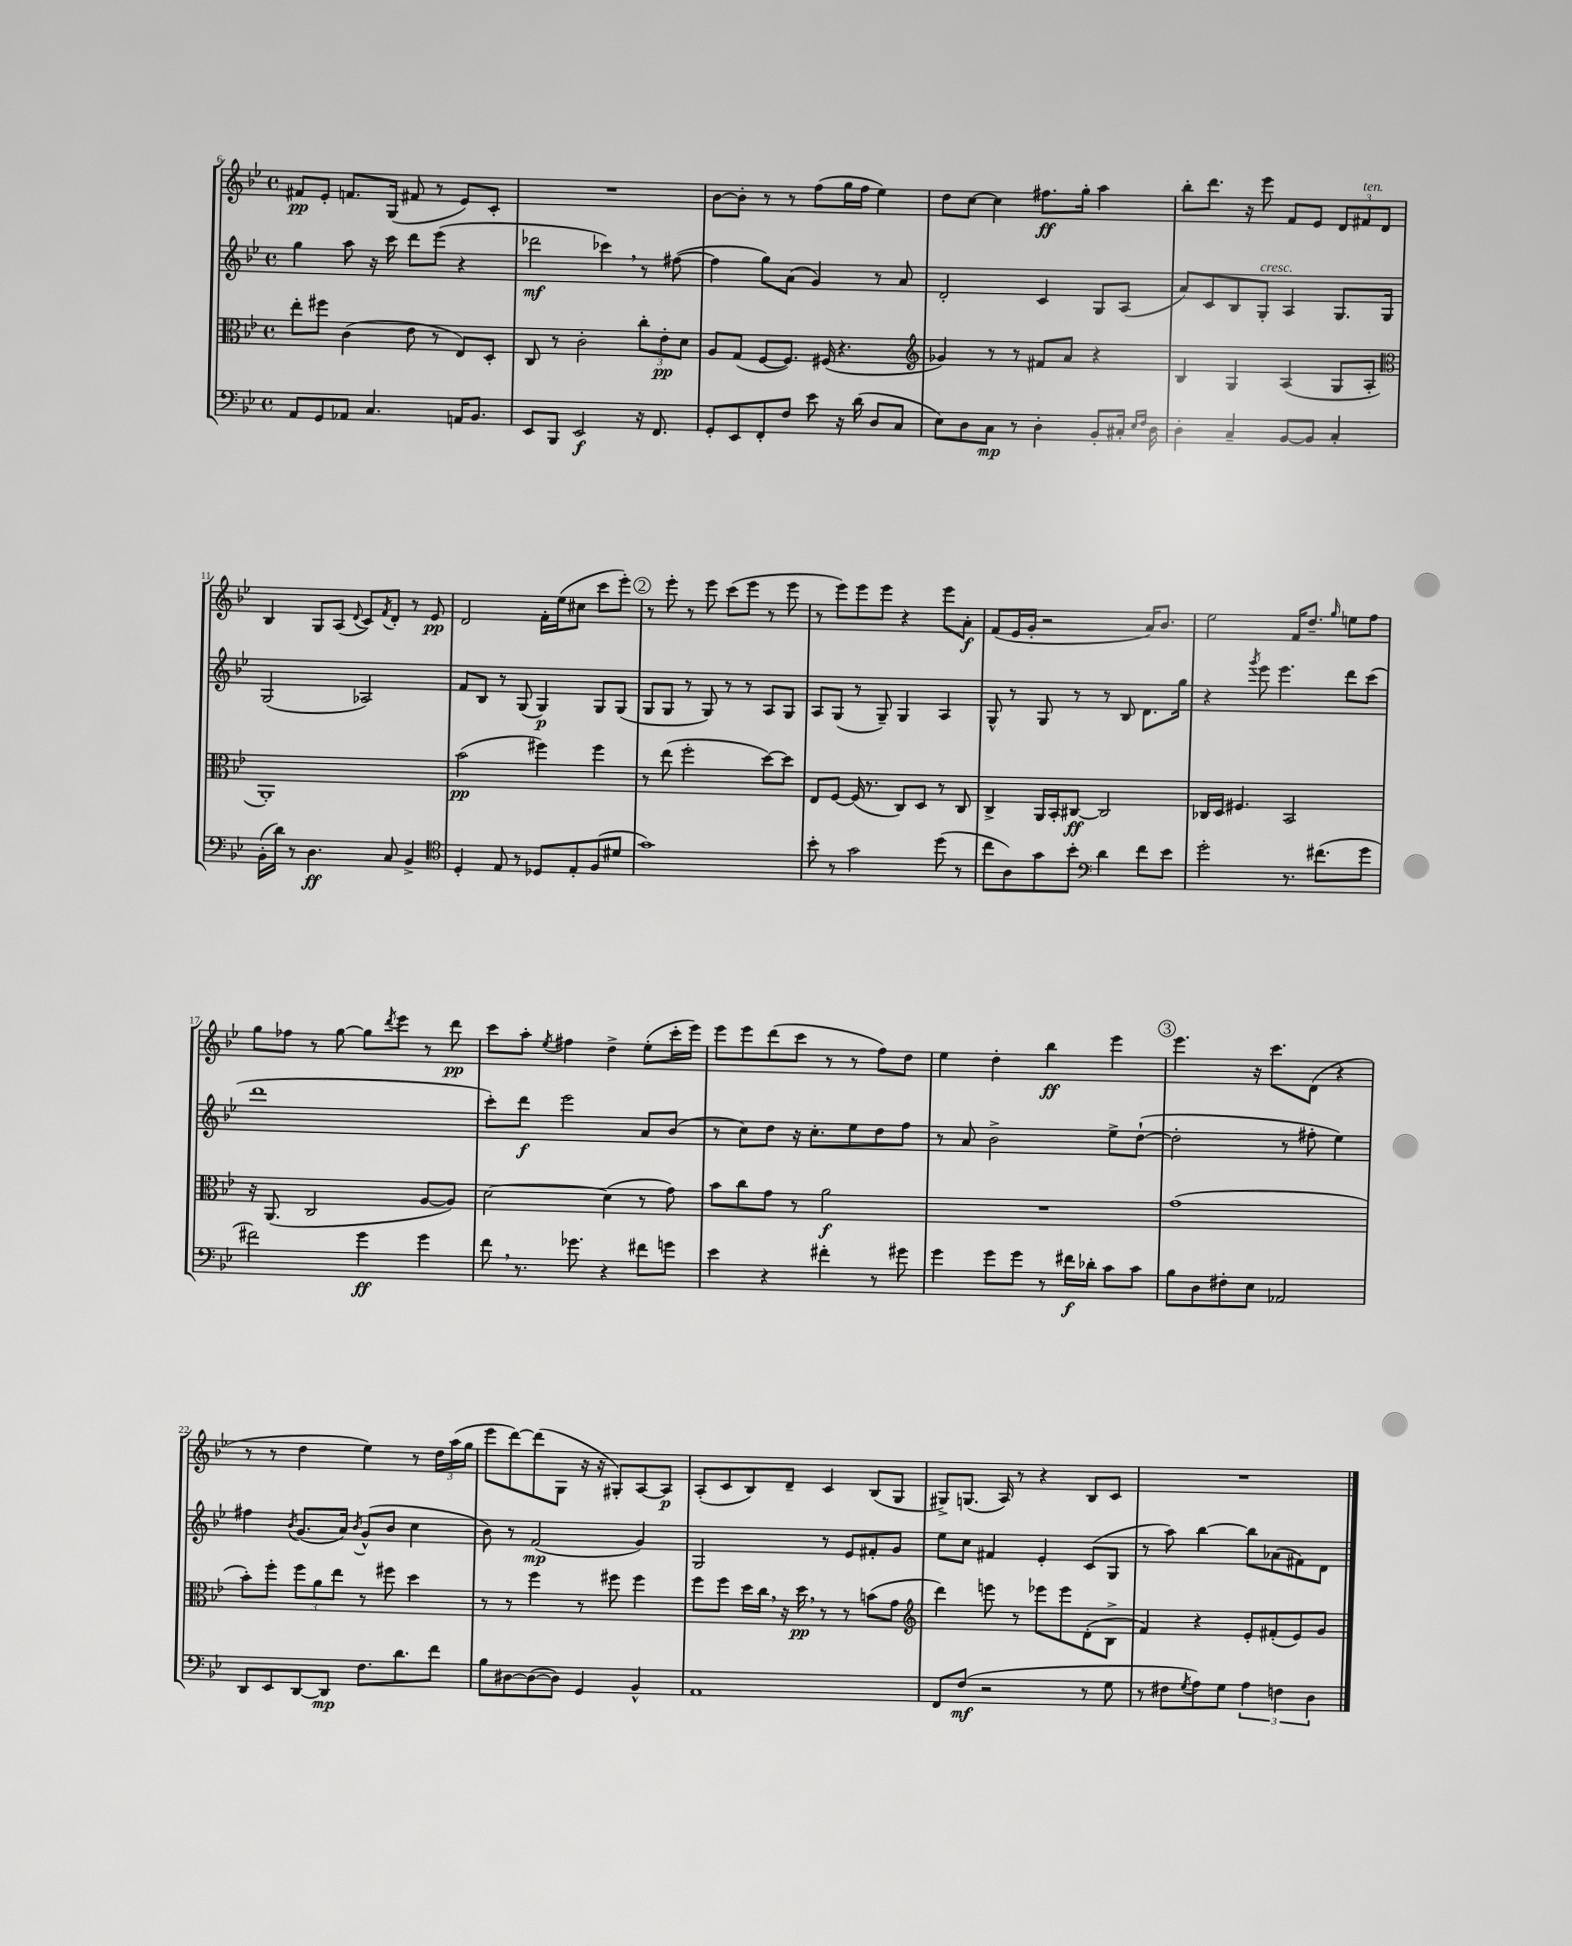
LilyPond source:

<<
\new StaffGroup <<
\new Staff = "s0" {
    \clef treble \key bes \major \defaultTimeSignature \time 4/4
    fis'8\pp ees'8-. f'8. g16( fis'8 r8 ees'8) c'8-. |
    R1 |
    bes'8~ bes'8-. r8 r8 f''8( g''16 f''16 ees''4) |
    d''8 c''8~ c''4 fis''8.\ff g''16-. a''4 |
    bes''8-. d'''8. r16 ees'''8 f'8 ees'8 \tuplet 3/2 { d'8 fis'8^\markup { \italic "ten." } d'8 } |
    bes4 g8 a8( \appoggiatura { d'8 } c'8) \acciaccatura { f'8 } d'8-. r8 ees'8\pp |
    d'2 f'16-. ees''16( cis''8 c'''8 ees'''8-.) |
    \mark \markup { \circle "2" } r8 ees'''8-. r8 ees'''8 c'''8( ees'''8 r8 ees'''8 |
    r8 ees'''8) ees'''8 ees'''8 r4 ees'''8 a'8-.\f |
    f'8( ees'16 g'16-. r2 a'16) bes'8. |
    ees''2 f'16 d''8.-- \grace { g''16 } e''8 f''8 |
    g''8 fes''8 r8 g''8~ g''8 \acciaccatura { d'''8 } ees'''8 r8 d'''8\pp |
    c'''8 a''8-. \acciaccatura { ees''8 } fis''4 d''4-> ees''8-.( c'''16-. ees'''16) |
    ees'''8 ees'''8 d'''8( c'''8 r8 r8 f''8) d''8 |
    ees''4 d''4-. bes''4\ff ees'''4 |
    \mark \markup { \circle "3" } ees'''4. r16 c'''8. d'8( r4 |
    r8 r8 d''4 ees''4) r8 \tuplet 3/2 { d''16 a''16( g''16 } |
    ees'''8 d'''8~) d'''8( g8 r16 r16 gis8-.) a8~ a8\p |
    a8-.( c'8 bes8) d'8-- c'4 bes8( g8 |
    gis8->) g8.( a16) r8 r4 bes8 c'8 |
    R1 \bar "|." |
}
\new Staff = "s1" {
    \clef treble \key bes \major \defaultTimeSignature \time 4/4
    g''4 a''8 r16 c'''16 d'''8 ees'''8( r4 |
    des'''2\mf ces'''4) \breathe r8 fis''8~( |
    fis''4 g''8) a'8( g'4) r8 a'8 |
    d'2-. c'4 g8 a8( |
    a'8) c'8 bes8 g8-.^\markup { \italic "cresc." } a4 g8. g16 |
    g2( aes2) |
    f'8 bes8 r8 g8( g4\p) g8 g8( |
    \mark \markup { \circle "2" } g8 g8 r8 g8) r8 r8 a8 g8 |
    a8 g8( r8 g8--) g4 a4 |
    g8-^ r8 g8 r8 r8 bes8 d'8. g''16 |
    r4 \acciaccatura { g'''8 } ees'''8 ees'''4. d'''8 c'''8( |
    d'''1 |
    c'''8-.) d'''8\f ees'''2 a'8 bes'8( |
    r8 c''8) d''8 r16 c''8.-. ees''8 d''8 f''8 |
    r8 a'8 bes'2-> ees''8-> d''8~-!( |
    \mark \markup { \circle "3" } d''2-. r8 fis''8-. ees''4) |
    fis''4 \acciaccatura { bes'8 } g'8.( a'16) \acciaccatura { bes'8 } g'8-^( bes'8 c''4 |
    bes'8) r8 f'2\mp( g'4) |
    g2 r8 ees'8 fis'8-. g'8 |
    ees''8 c''8 fis'4 ees'4-. c'8( g8 |
    r8 a''8) bes''4~ bes''8 aes'8( fis'8) d'8 \bar "|." |
}
\new Staff = "s2" {
    \clef alto \key bes \major \defaultTimeSignature \time 4/4
    ees''8-. fis''8 c'4( ees'8 r8 ees8) d8-. |
    c8 r8 c'2-. \tuplet 3/2 { c''8-. ees'8-.\pp d'8 } |
    a8 g8( f8~ f8.) fis16( r4. |
    \clef treble ges'4) r8 r8 fis'8 a'8 r4 |
    bes4 g4 a4( g8 a8-. |
    \clef alto a,1-.) |
    bes'2\pp( fis''4) fis''4 |
    \mark \markup { \circle "2" } r8 ees''8( f''2-. d''8~) d''8 |
    ees8 f8~ f16( r8. c8) d8 r8 c8 |
    c4-> a,16 bes,16-. cis8~\ff cis2 |
    ces16 d16 fis4. bes,2 |
    r16 a,8.( c2 a8~ a8) |
    d'2~ d'4( r8 g'8) |
    bes'8 c''8 g'8 r8 a'2\f |
    R1 |
    \mark \markup { \circle "3" } g'1( |
    bes'8-.) f''8-. \tuplet 3/2 { f''8 a'8 ees''8 } r8 fis''8 d''4 |
    r8 r8 f''4 r8 fis''8 fis''4 |
    f''8 f''8 d''16 c''16 \breathe r16 d''16\pp \breathe r8 r8 b'8( g'8 |
    \clef treble d'''4) e'''8 r8 ees'''8 ees'''8 d'8-.( bes8-> |
    f'4) r4 ees'8-. fis'8-.( ees'8) g'8 \bar "|." |
}
\new Staff = "s3" {
    \clef bass \key bes \major \defaultTimeSignature \time 4/4
    a,8 g,8 aes,8 c4. a,16 bes,8. |
    ees,8 bes,,8 ees,2\f r16 f,8. |
    g,8-. ees,8 f,8-. f8 ees'8 r16 d'16( d8 c8 |
    ees8) d8 c8\mp r8 d4-. bes,8-. cis16-. \grace { ees16 f16 } d16 |
    d4-. c4-- bes,8~ bes,8 c4-. |
    bes,16-.( d'16) r8 d4.\ff c8 bes,4-> |
    \clef tenor d4-. ees8 r8 des8 ees8-. f8( dis'8 |
    \mark \markup { \circle "2" } g'1) |
    bes'8-. r8 g'2 d''8( r8 |
    c''8 a8) g'8 bes'8-. \clef bass d'4 f'8 ees'8 |
    g'2-. r8. fis'8.( g'8 |
    fis'2) g'4\ff g'4 |
    f'8 \breathe r8. ges'8. r4 fis'8 g'8 |
    ees'4 r4 fis'4-. r8 gis'8 |
    g'4 g'8 g'8 r8 fis'16\f des'16-. c'8 c'8 |
    \mark \markup { \circle "3" } bes8 d8 fis8-. ees8 aes,2 |
    d,8 ees,8 d,8~ d,8\mp f8. d'8. f'8 |
    bes8 dis8~ dis8~( dis8) g,4 bes,4-^ |
    a,1 |
    f,8 f8\mf( r2 r8 g8 |
    r8 fis8 \acciaccatura { g8 } a8) g8 \tuplet 3/2 { a4 f4 d4 } \bar "|." |
}
>>
>>
\layout { \context { \Score currentBarNumber = #6 } }
